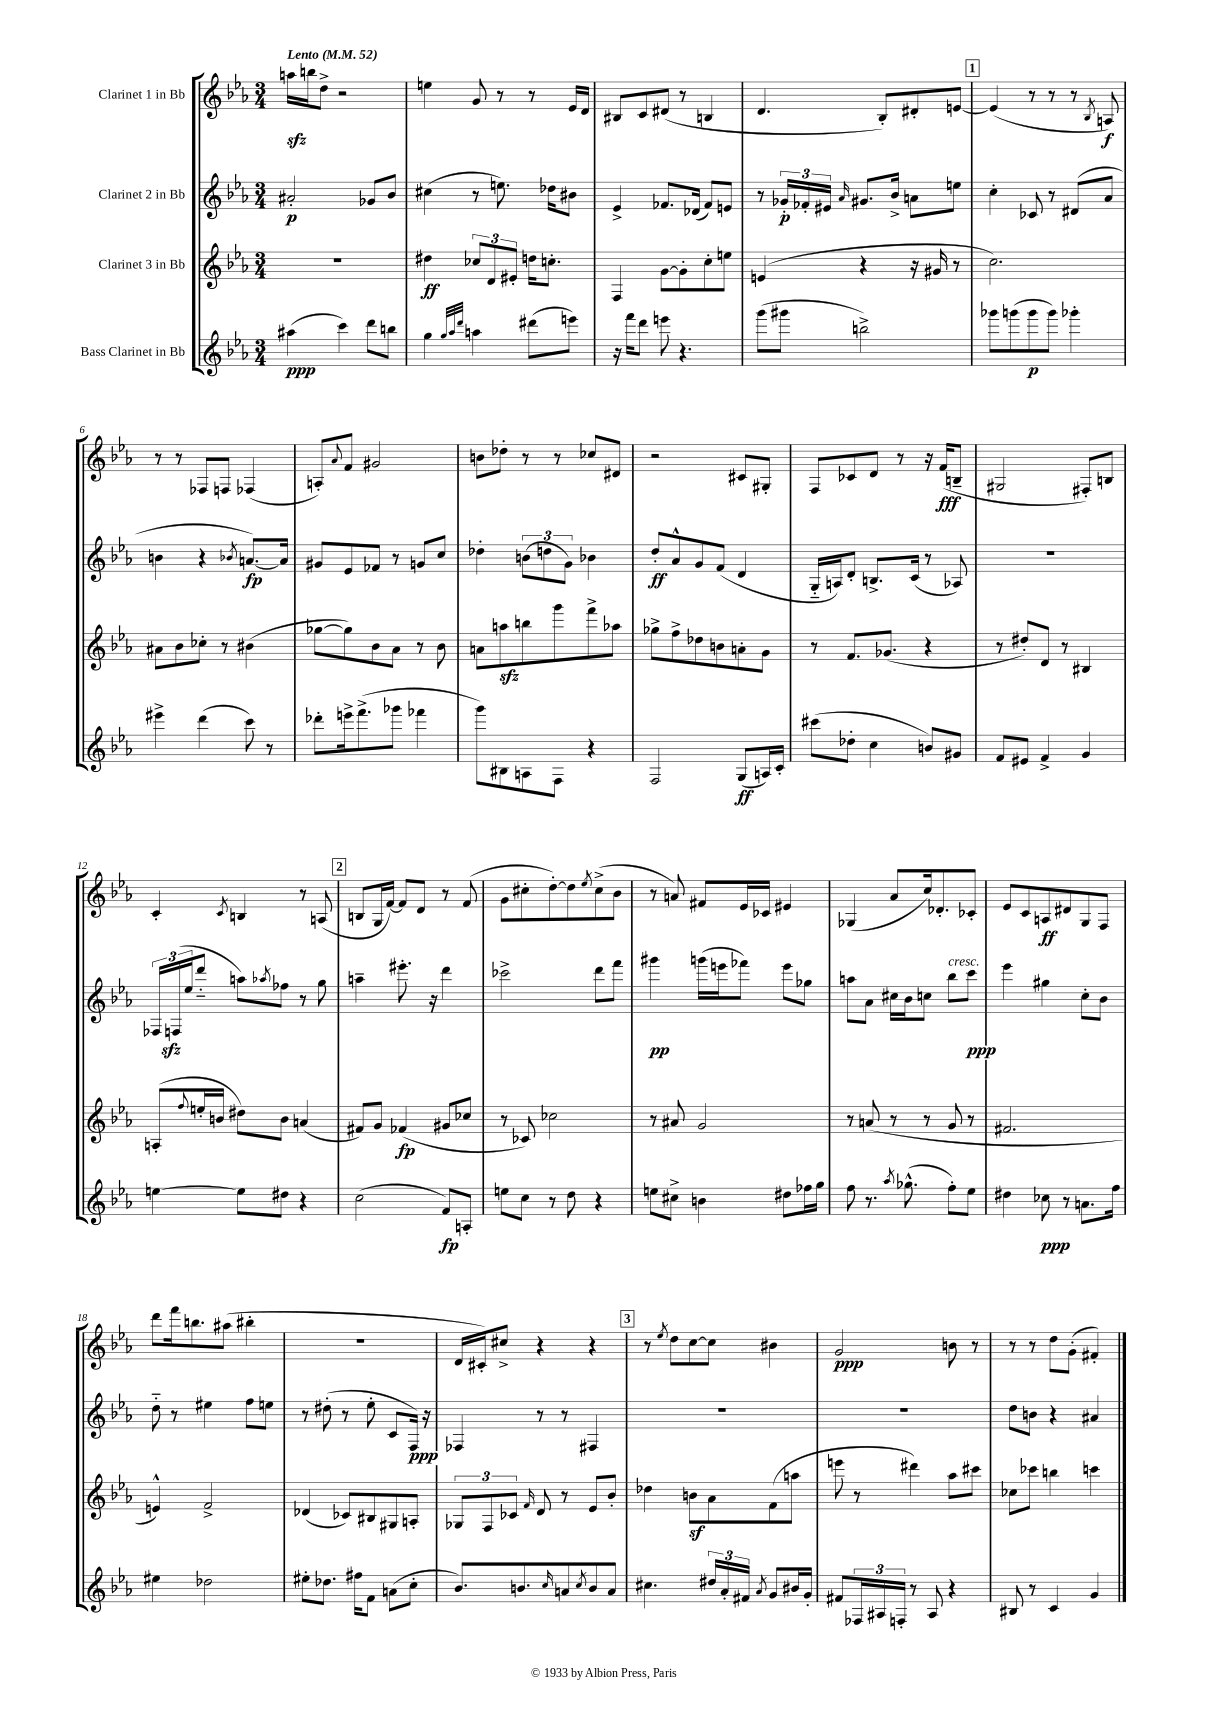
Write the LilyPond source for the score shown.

<<
\new StaffGroup <<
\new Staff = "s0" \with { instrumentName = "Clarinet 1 in Bb" } {
    \clef treble \key ees \major \numericTimeSignature \time 3/4 \tempo "Lento" 4 = 52
    a''16\sfz b''16 d''8-> r2 |
    e''4 g'8 r8 r8 ees'16 d'16 |
    bis8 c'8 dis'8( r8 b4 |
    d'4. bes8-.) dis'8-. e'8~ |
    \mark \markup { \box "1" } e'4( r8 r8 r8 \acciaccatura { bes8 } a8\f) |
    r8 r8 fes8 f8 fes4( |
    a8-.) \appoggiatura { aes'8 } f'8 gis'2 |
    b'8 des''8-. r8 r8 ces''8 dis'8 |
    r2 cis'8 gis8-. |
    f8 ces'8 d'8 r8 r16 f'16\fff( b8-- |
    gis2 fis8-.) b8 |
    c'4-. \acciaccatura { c'8 } b4 r8 a8( |
    \mark \markup { \box "2" } b8 g16 f'16~) f'8 d'8 r8 f'8( |
    g'8 cis''8-. d''8~-.) d''8 \acciaccatura { ees''8 } cis''8->( bes'8 |
    r8 a'8) fis'8 ees'16 ces'16 eis'4 |
    ges4( aes'8 c''16) des'8.-. ces'8-. |
    ees'8 c'8 a8\ff dis'8 g8 f8 |
    d'''8 f'''16 b''8. ais''8( bis''4-. |
    R2. |
    d'16 cis'16-.) cis''8-> r4 r4 |
    \mark \markup { \box "3" } r8 \acciaccatura { ees''8 } d''8 c''8~ c''8 bis'4 |
    g'2\ppp b'8 r8 |
    r8 r8 d''8 g'8-.( fis'4-.) \bar "|." |
}
\new Staff = "s1" \with { instrumentName = "Clarinet 2 in Bb" } {
    \clef treble \key ees \major \numericTimeSignature \time 3/4
    ais'2-.\p ges'8 bes'8 |
    cis''4( r8 e''8.) des''16 bis'8 |
    ees'4-> fes'8. des'16( fes'8) e'8 |
    r8 \tuplet 3/2 { ges'16-.\p fes'16-. eis'16 } \grace { aes'16 } gis'8. bes'16-> a'8 e''8 |
    \mark \markup { \box "1" } c''4-. ces'8 r8 dis'8( aes'8 |
    b'4 r4 \acciaccatura { bes'8 } a'8.~\fp) a'16 |
    gis'8 ees'8 fes'8 r8 g'8 c''8 |
    des''4-. \tuplet 3/2 { b'8( d''8 g'8) } bes'4 |
    d''8-.\ff aes'8-^ g'8 f'8( d'4 |
    g16-_ a16) d'8-. b8.-> c'16( r8 aes8) |
    R2. |
    \tuplet 3/2 { fes16 f16\sfz( ees''16 } d'''8-_ a''8) \acciaccatura { aes''8 } fes''8 r8 g''8 |
    \mark \markup { \box "2" } a''4-- eis'''8.-. r16 d'''4 |
    ces'''2-> d'''8 f'''8 |
    gis'''4\pp g'''16( e'''16 fes'''8) e'''8 ges''8 |
    a''8 aes'8 cis''16 bes'16 c''8 bes''8^\markup { \italic "cresc." } c'''8\ppp |
    ees'''4 gis''4 c''8-. bes'8 |
    d''8-_ r8 eis''4 f''8 e''8 |
    r8 dis''8-.( r8 ees''8-. c'8 f16\ppp) r16 |
    fes4 r8 r8 fis4 |
    \mark \markup { \box "3" } R2. |
    R2. |
    d''8 b'8 r4 ais'4 \bar "|." |
}
\new Staff = "s2" \with { instrumentName = "Clarinet 3 in Bb" } {
    \clef treble \key ees \major \numericTimeSignature \time 3/4
    R2. |
    dis''4\ff \tuplet 3/2 { ces''8 d'8 eis'8-. } d''16 c''8.-. |
    f4 g'8~ g'8-. c''8-. e''8 |
    e'4( r4 r16 gis'16 r8 |
    \mark \markup { \box "1" } c''2.) |
    ais'8 bes'8 ces''8-. r8 bis'4( |
    ges''8~ ges''8) bes'8 aes'8 r8 bes'8 |
    a'8 a''8\sfz b''8 g'''8 f'''8-> aes''8 |
    ges''8-> f''8-> des''8 b'8 a'8-. g'8 |
    r8 f'8. ges'8.( r4 |
    r8 dis''8-.) d'8 r8 bis4 |
    a8-.( \appoggiatura { f''8 } e''16-. b'16 dis''8) b'8 a'4( |
    \mark \markup { \box "2" } fis'8) g'8 fes'4\fp( gis'8 ces''8 |
    r8 ces'8) ces''2 |
    r8 ais'8 g'2 |
    r8 a'8( r8 r8 g'8 r8 |
    fis'2. |
    e'4-^) f'2-> |
    des'4( ces'8) bis8 gis8 a8-. |
    \tuplet 3/2 { ges8 f8 ces'8 } \grace { f'16 } d'8 r8 ees'8 bes'8-. |
    \mark \markup { \box "3" } des''4 b'8\sf aes'8 f'8( a''8 |
    e'''8 r8 dis'''4) aes''8 cis'''8 |
    ces''8 ces'''8 b''4 c'''4 \bar "|." |
}
\new Staff = "s3" \with { instrumentName = "Bass Clarinet in Bb" } {
    \clef treble \key ees \major \numericTimeSignature \time 3/4
    ais''4\ppp( c'''4) d'''8 b''8 |
    g''4 \grace { g''32 aes''32 d'''32 } a''4 dis'''8( e'''8) |
    r16 f'''16 d'''8 e'''8 r4. |
    g'''8( gis'''8 b''2->) |
    \mark \markup { \box "1" } ges'''8 g'''8( g'''8\p g'''8) ges'''4-. |
    eis'''4-> d'''4( c'''8) r8 |
    des'''8-. e'''16-> f'''8.->( ges'''8 fes'''4 |
    g'''8) bis8 a8 f8 r4 |
    f2 g8\ff( a16) c'16-. |
    cis'''8( des''8-. c''4 b'8) gis'8 |
    f'8 eis'8 f'4-> g'4 |
    e''4~ e''8 dis''8 r4 |
    \mark \markup { \box "2" } c''2( f'8\fp) a8-. |
    e''8 c''8 r8 d''8 r4 |
    e''8 cis''8-> b'4 dis''8 fes''16 g''16 |
    f''8 r8. \acciaccatura { aes''8 } ges''8.-^( f''8-.) ees''8 |
    dis''4 ces''8\ppp r8 a'8. f''16 |
    eis''4 des''2 |
    eis''8-. des''8. fis''16 f'8 a'8( c''8-. |
    bes'8.) b'8. \grace { c''16 } a'8 \acciaccatura { c''8 } b'8 a'8 |
    \mark \markup { \box "3" } cis''4. \tuplet 3/2 { dis''16 aes'16-. fis'16 } \acciaccatura { aes'8 } g'8 bis'16 g'16-. |
    fis'8 \tuplet 3/2 { fes16 ais16 f16-. } r8 ais8 r4 |
    bis8 r8 c'4 g'4 \bar "|." |
}
>>
>>
